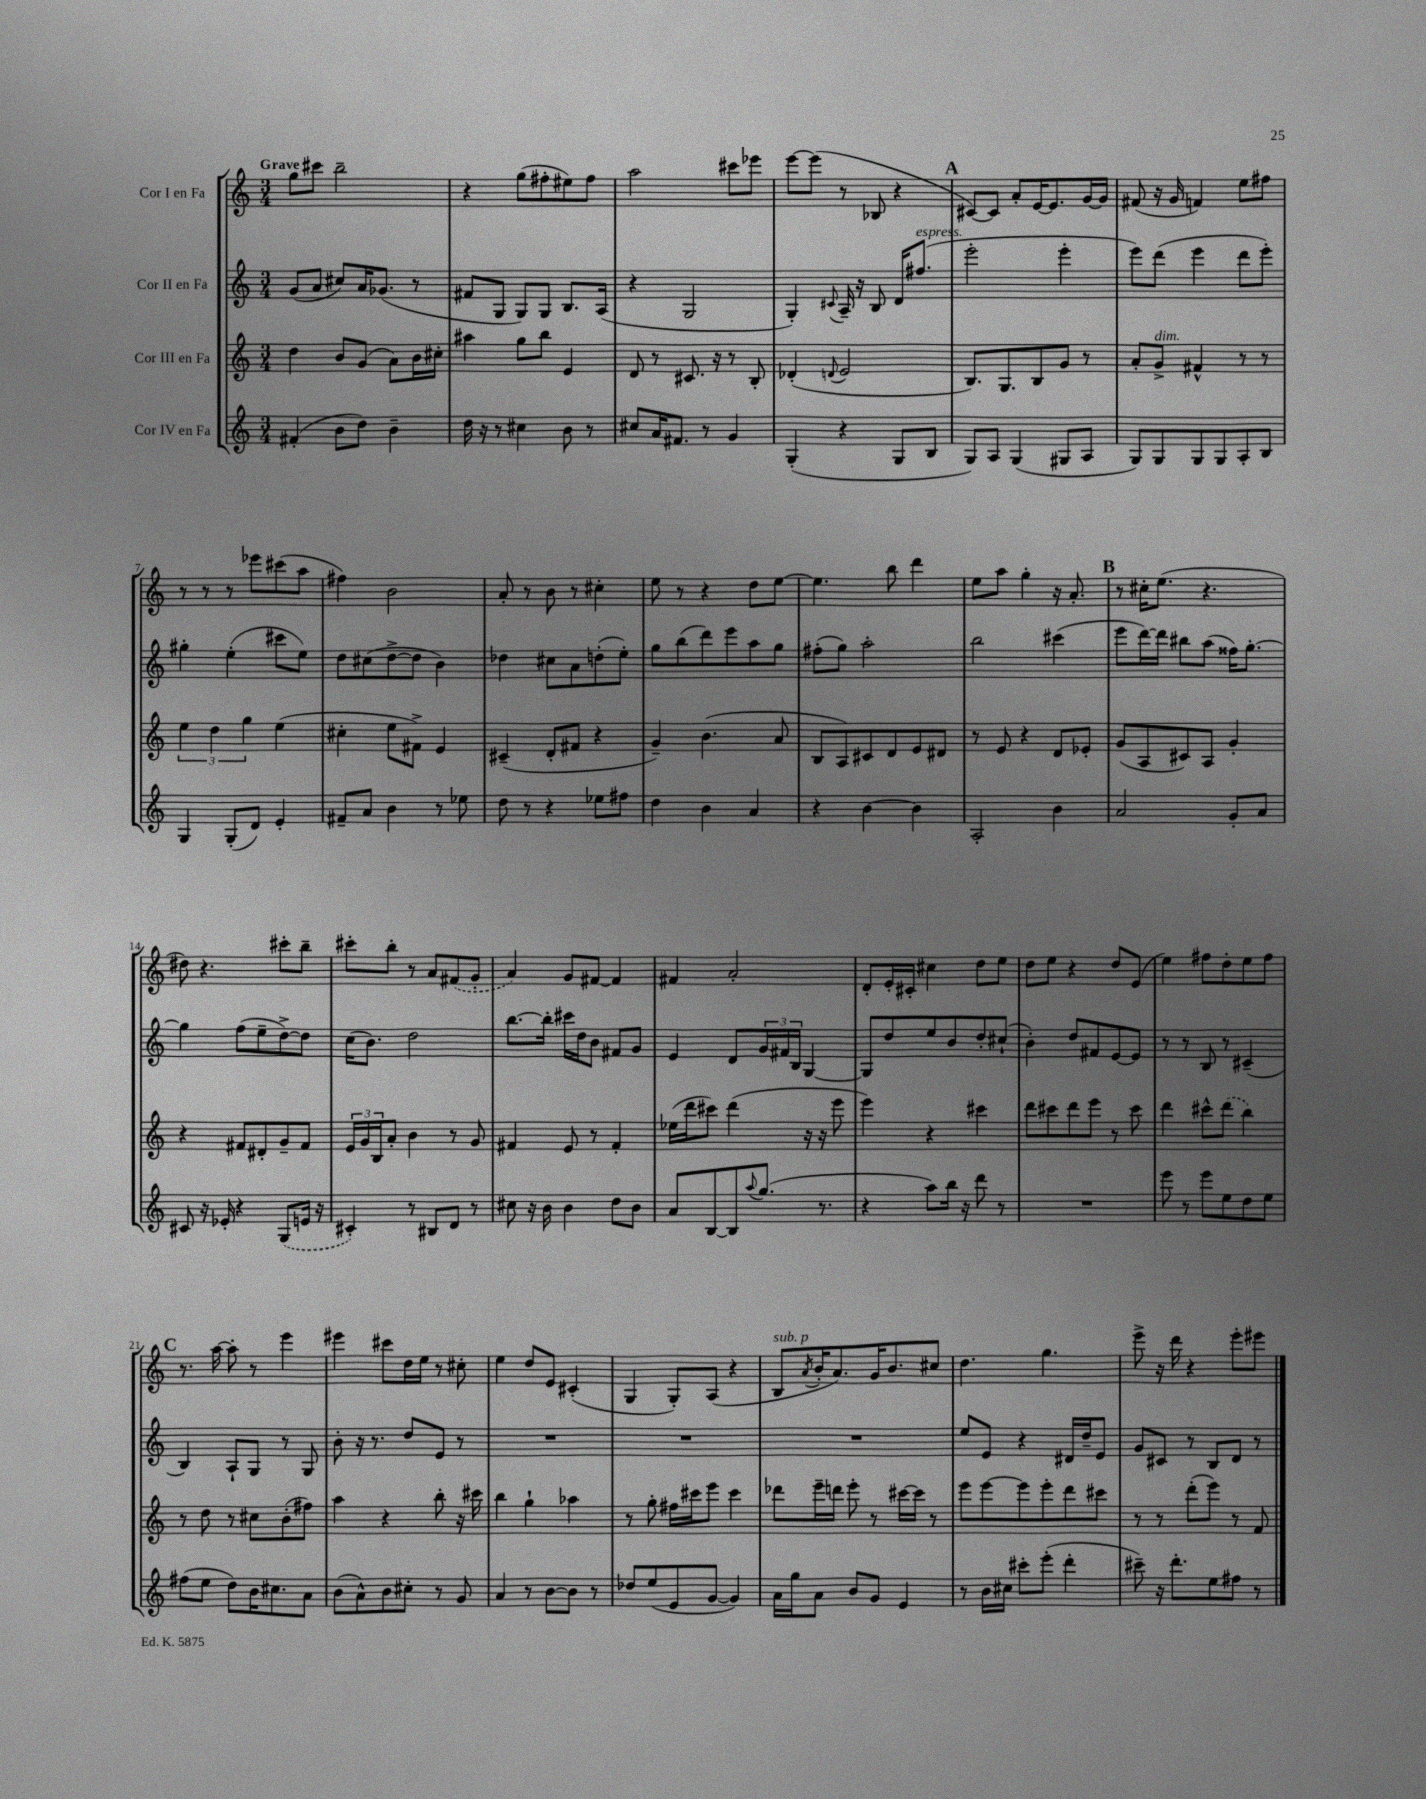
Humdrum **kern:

**kern	**kern	**kern	**kern
*staff4	*staff3	*staff2	*staff1
*clefG2	*clefG2	*clefG2	*clefG2
*k[]	*k[]	*k[]	*k[]
*M3/4	*M3/4	*M3/4	*M3/4
(4f#'	4dd	(8g	8gg
.	.	8a	8ccc#
8b	8b	8cc#)	2bb~
8dd)	(8g	16a	.
.	.	(8.g-	.
4b~	8a)	.	.
.	16b	8r	.
.	16cc#'	.	.
=	=	=	=
16dd	4aa#	8f#	4r
16r	.	.	.
8r	.	8G	.
4cc#	8gg	8G)	(8gg
.	8bb	8G	8ff#'
8b	4e	8.B	8ee#)
8r	.	.	8ff#
.	.	(16A	.
=	=	=	=
8cc#	8d	4r	2aa
16a	8r	.	.
8.f#	.	.	.
.	8.c#	2G	.
8r	.	.	.
.	16r	.	.
4g	8r	.	8ccc#
.	8B'	.	8eee-
=	=	=	=
(4G'	(4d-'	4G')	[8eee
.	.	.	(8eee]
.	8qqd	8qqc#	.
4r	2e	16A~	8r
.	.	16r	.
.	.	8B	8B-
8G	.	16d	4r
.	.	(8.ff#	.
8B	.	.	.
=	=	=	=
8G)	8.B)	2eee'	[8c#)
8A	.	.	8c#]
.	8.G	.	.
(4G	.	.	8a'
.	8B	.	[16e
.	.	.	8.e]
8G#	8g	4eee'	.
8A	8r	.	[16g
.	.	.	16g]
=	=	=	=
8G)	8a'	8eee)	(8f#
8G	8g^	(8ddd	16r
.	.	.	16g
8G	4f#^^	4eee	4f)
8G	.	.	.
8A'	8r	8ddd	8ee
8B	8r	8eee')	8ff#
=	=	=	=
4G	6ee	4gg#'	8r
.	.	.	8r
.	6dd	.	.
(8G'	.	(4ee'	8r
.	6gg	.	.
8d)	.	.	8eee-
4e'	(4ee	8ccc#	(8ccc#
.	.	8ee)	8aa
=	=	=	=
8f#~	4cc#'	8dd	4ff#)
8a	.	(8cc#	.
4b	8ee	[8dd^	2b
.	8f#^)	8dd]	.
8r	4e	4b)	.
8ee-	.	.	.
=	=	=	=
8dd	(4c#~	4dd-	8a'
8r	.	.	8r
4r	8d'	8cc#	8b
.	8f#	8a	8r
8ee-	4r	(8dd'	4cc#'
8ff#	.	8ee')	.
=	=	=	=
4dd	4g~)	8gg	8ee
.	.	(8bb	8r
4b	(4.b	8ddd)	4r
.	.	8eee	.
4a	.	8aa	8dd
.	8a	8gg	[8ee
=	=	=	=
4r	8B	(8ff#'	4.ee]
.	8A)	8gg)	.
[4b	8c#	2aa'	.
.	8d	.	8bb
4b]	8e	.	4ddd
.	8d#	.	.
=	=	=	=
2A'	8r	2bb	8ee
.	8e	.	8aa
.	4r	.	4gg'
4b	8d	(4ccc#	16r
.	.	.	8.a'
.	8e-'	.	.
=	=	=	=
2a	(8g	8eee	8r
.	8A	[16ddd)	16cc#'
.	.	16ddd]	(8.ee
.	8c#)	8bb#	.
.	8A	(8aa	4.r
8g'	4g'	16ff##)	.
.	.	[8.gg'	.
8a	.	.	.
=	=	=	=
8c#	4r	4gg]	8dd#)
16r	.	.	4.r
16e-'	.	.	.
4r	8f#	(8ff	.
.	8d#'	8ee~	.
(8G	8g~	[8dd^)	8ccc#'
16e	8f#	8dd]	8bb~
16r	.	.	.
=	=	=	=
4c#')	24e	(16cc	8ccc#'
.	24g	.	.
.	.	8.b)	.
.	24B	.	.
.	8a'	.	8bb'
8r	4b	2dd	8r
8B#	.	.	8a
8d	8r	.	(8f#
8r	8g	.	8g'
=	=	=	=
8cc#	4f#	[8.bb	4a)
16r	.	.	.
16b	.	16bb']	.
4b	8e	16ccc#	8g
.	.	16dd	.
.	8r	8b	[8f#
8dd	4f#'	8f#	4f#]
8b	.	8g	.
=	=	=	=
8a	(16ee-	4e	4f#
.	16ddd	.	.
[8B	8ccc#)	.	.
8B]	(4ddd	8d	2a'
8qqaa	.	.	.
(8.gg	.	24g	.
.	.	24f#	.
.	.	24B	.
.	16r	[4G	.
8.r	16r	.	.
.	8eee	.	.
=	=	=	=
4r	4eee)	8G]	8d'
.	.	8dd	16e'
.	.	.	16c#'
8aa)	4r	8ee	4cc#
16bb	.	8b	.
16r	.	.	.
8ddd	4ccc#	8dd'	8dd
8r	.	(8cc#`	8ee
=	=	=	=
2.r	8ddd	4b')	8dd
.	8ccc#	.	8ee
.	8ddd	8dd	4r
.	8eee	8f#	.
.	8r	[8e	8dd
.	8ccc#	8e]	(8e
=	=	=	=
8eee	4ddd	8r	4ee)
8r	.	8r	.
8eee	8ccc#^^	8B	8ff#
8ee	(8ddd	8r	8dd'
8dd	4bb)	(4c#~	8ee
8ee	.	.	8ff#
=	=	=	=
(8ff#	8r	4B)	8.r
8ee	8dd	.	.
.	.	.	[16aa
8dd)	8r	8A`	8aa']
16b	8cc#	8G	8r
8.cc#	.	.	.
.	(8b'	8r	4eee
8a	8ff#)	8G	.
=	=	=	=
(8b	4aa	8b'	4eee#
8a^^)	.	16r	.
.	.	8.r	.
8b	4r	.	8ccc#
8cc#'	.	8dd	16dd
.	.	.	16ee
8r	8bb'	8e	8r
8g	16r	8r	8cc#'
.	16ccc#	.	.
=	=	=	=
4a	4bb	2.r	4ee
8r	4gg`	.	8dd
[8b	.	.	8e
8b]	4aa-	.	(4c#'
8r	.	.	.
=	=	=	=
8dd-	8r	2.r	4G
(8ee	8gg'	.	.
8e	16ff#	.	8G')
.	16ccc#	.	.
[8g	8eee	.	(8A
4g])	4ccc#	.	4r
=	=	=	=
16a	8ddd-	2.r	8B
16gg	.	.	.
.	.	.	8qa
8a	16eee~	.	16b'
.	16ddd	.	8.a)
8b	8eee'	.	.
8g	8r	.	16g
.	.	.	8.b
4e	[16ccc#	.	.
.	16ccc#]	.	.
.	8r	.	8cc#
=	=	=	=
8r	8eee	8ee	4.dd
16b	[8eee	8e	.
16cc#	.	.	.
8ccc#'	8eee]	4r	.
(8eee'	8eee'	.	4.gg
4ddd'	8ddd	16d#	.
.	.	16dd~	.
.	8ccc#	8e	.
=	=	=	=
8ccc#~)	8r	8g	8eee^
16r	8r	8c#	16r
8.ddd'	.	.	16ddd
.	(8ddd'	8r	4r
8ee	8eee)	8B	.
8ff#	8r	8d	8eee'
8r	8f	8r	8eee#
==	==	==	==
*-	*-	*-	*-
